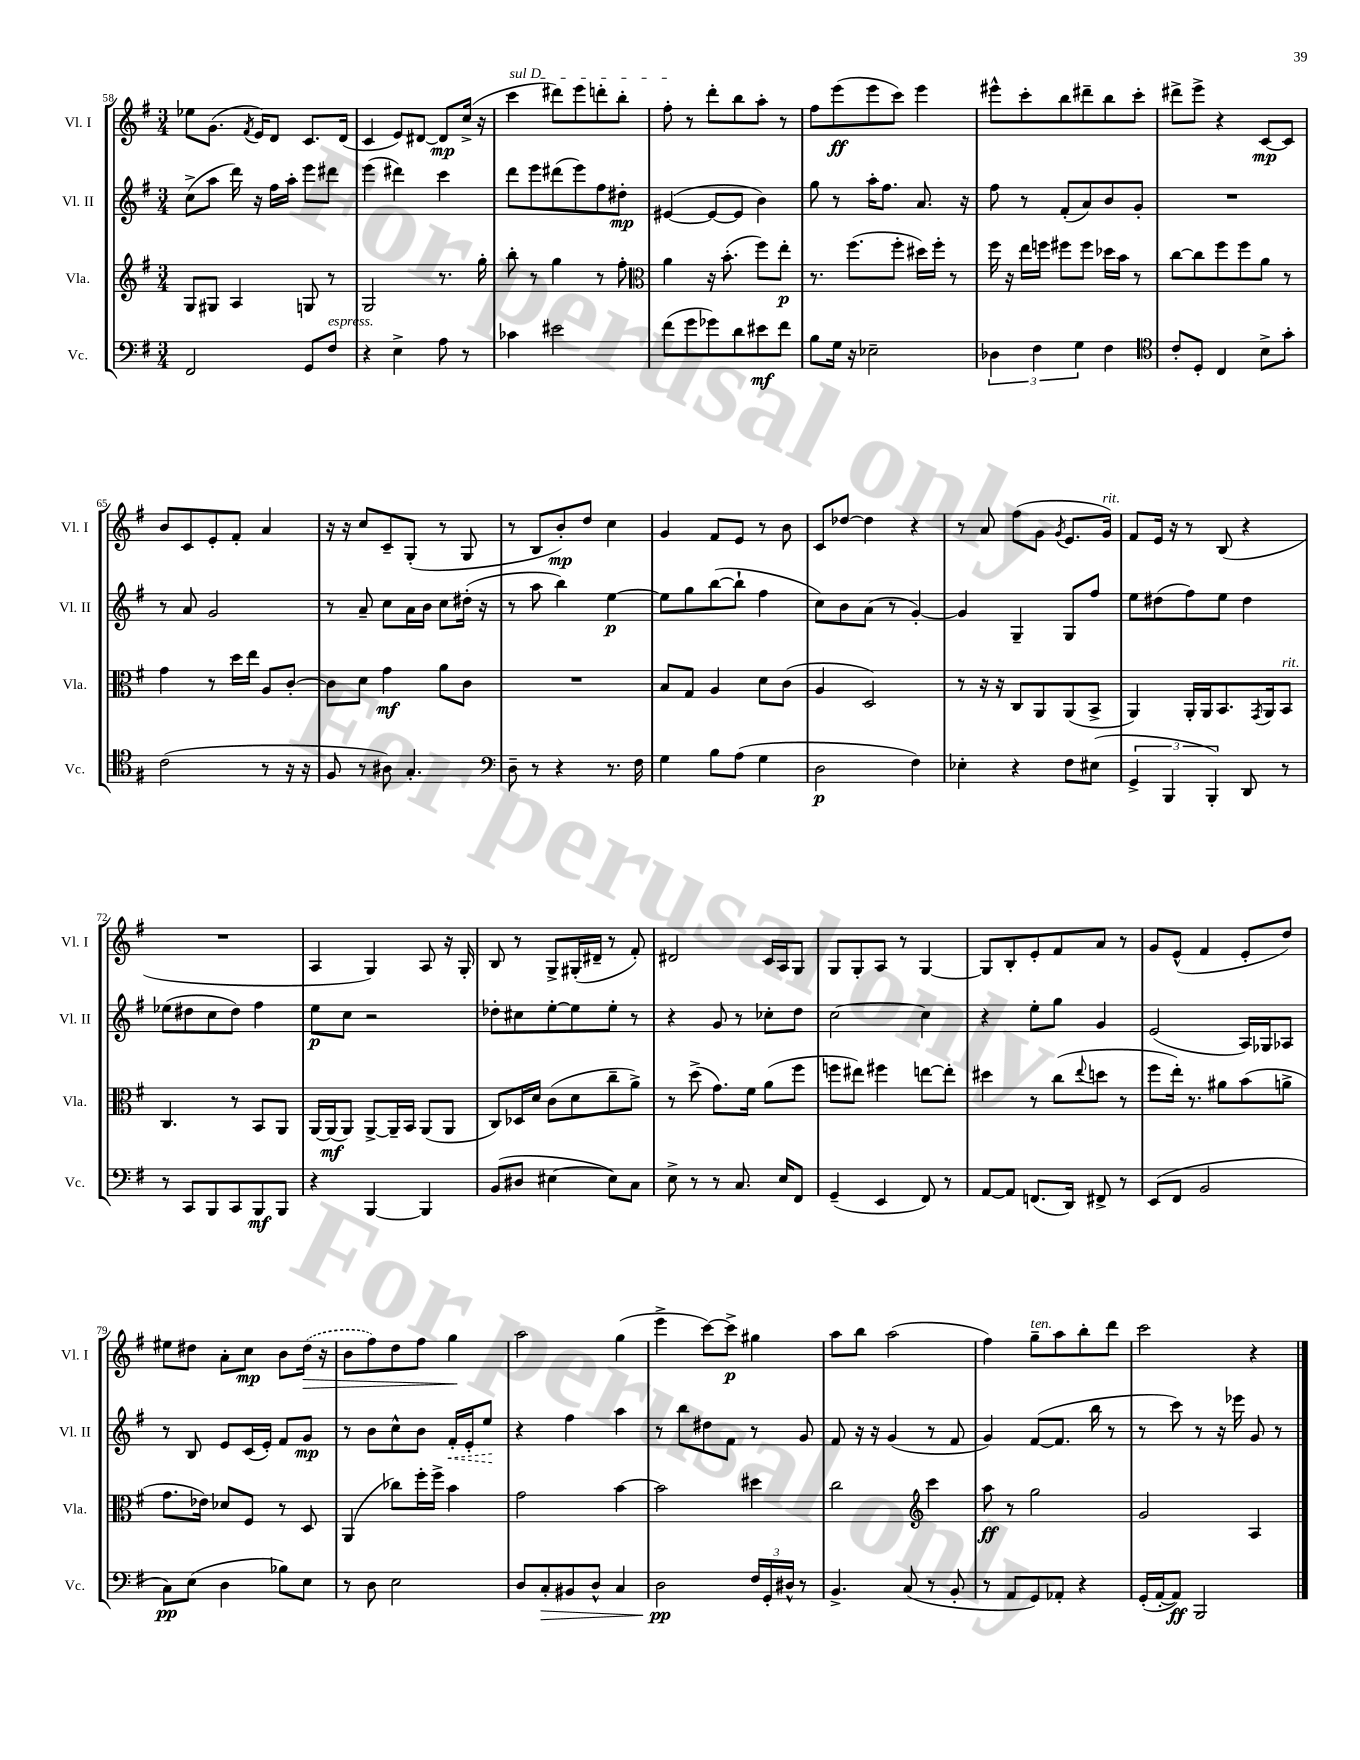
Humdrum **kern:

**kern	**kern	**kern	**kern
*staff4	*staff3	*staff2	*staff1
*clefF4	*clefG2	*clefG2	*clefG2
*k[f#]	*k[f#]	*k[f#]	*k[f#]
*M3/4	*M3/4	*M3/4	*M3/4
2FF#	8G	(8cc^	8ee-
.	8G#	8aa	(8.g
.	4A	16ddd)	.
.	.	.	8qf#
.	.	16r	16e)
.	.	16ff#	8d
.	.	16aa'	.
8GG	8G	8eee	8.c
8F#	8r	8ddd#	.
.	.	.	(16d
=	=	=	=
4r	2G	(4eee	4c
4E^	.	4ddd#)	8e)
.	.	.	[8d#
8A	8.r	4ccc	8d#]
8r	.	.	(16cc^
.	16gg'	.	16r
=	=	=	=
4c-	8bb'	8ddd	4ccc
.	8r	8eee	.
2e#	4gg	(8ddd#	8ddd#)
.	.	8eee)	8eee
.	8r	8ff#	8ddd'
.	8ff#'	8dd#'	8bb'
=	=	=	=
*	*clefC3	*	*
(8f#	4a	([4e#	8ff#'
8g	.	.	8r
8g-)	16r	8e#_	8ddd'
.	(8.b'	.	.
8d	.	8e#]	8bb
8e#	8ff#)	4b)	8aa'
8f#	8ee'	.	8r
=	=	=	=
8B	8.r	8gg	8ff#
16G	.	8r	(8eee
16r	(8.ff#	.	.
2E-~	.	16aa'	8eee
.	.	8.ff#	.
.	8ff#'	.	8ccc)
.	16dd#)	8.a	4eee
.	16ff#'	.	.
.	8r	.	.
.	.	16r	.
=	=	=	=
6D-	16ff#	8ff#	8eee#^^
.	16r	.	.
.	16ee	8r	8ccc'
6F#	.	.	.
.	16ff	.	.
.	8ff#	(8f#'	8bb
6G	.	.	.
.	8ff#	8a)	8ddd#~
4F#	16dd-	8b	8bb
.	16b	.	.
.	8r	8g'	8ccc'
=	=	=	=
*clefC4	*	*	*
8c'	[8cc	2.r	8ddd#^
8D'	8cc]	.	8eee^
4C	8ff#	.	4r
.	8ff#	.	.
8B^	8a	.	[8c
8g'	8r	.	8c]
=	=	=	=
(2c	4g	8r	8b
.	.	8a	8c
.	8r	2g	8e'
.	16dd	.	8f#'
.	16ee	.	.
8r	8A	.	4a
16r	[8c'	.	.
16r	.	.	.
=	=	=	=
8F#	8c]	8r	16r
.	.	.	16r
8r	8d	8a~	8cc
8A#)	4g	8cc	8c~
4.G'	.	16a	(8G'
.	.	16b	.
.	8a	8cc	8r
.	8c	(16dd#'	8G
.	.	16r	.
=	=	=	=
*clefF4	*	*	*
8D~	2.r	8r	8r
8r	.	8aa	8B
4r	.	4bb)	8b')
.	.	.	8dd
8.r	.	[4ee	4cc
16F#	.	.	.
=	=	=	=
4G	8B	8ee]	4g
.	8G	8gg	.
8B	4A	([8bb	8f#
(8A	.	8bb`]	8e
4G	8d	4ff#	8r
.	(8c	.	8b
=	=	=	=
2D	4A	8cc)	8c
.	.	8b	[8dd-
.	2D)	(8a	4dd-]
.	.	8r	.
4F#)	.	[4g')	4r
=	=	=	=
4E-'	8r	4g]	8r
.	16r	.	8a
.	16r	.	.
4r	8C	4G~	(8ff#
.	8AA	.	8g
.	.	.	8qg
8F#	(8AA	8G	8.e
(8E#	8BB^	8ff#	.
.	.	.	16g)
=	=	=	=
6GG^	4AA)	8ee	8f#
.	.	(8dd#	16e
6BBB	.	.	.
.	.	.	16r
.	16AA'	8ff#)	8r
.	16AA	.	.
6BBB')	.	.	.
.	8.BB	8ee	(8B
8DD	.	4dd#	4r
.	8qGG	.	.
.	16AA	.	.
8r	8BB	.	.
=	=	=	=
8r	4.C	(8ee-	2.r
8CC	.	8dd#	.
8BBB	.	8cc	.
8CC	8r	8dd#)	.
8BBB	8BB	4ff#	.
8BBB	8AA	.	.
=	=	=	=
4r	[16AA	8ee	4A
.	(16AA]	.	.
.	8AA)	8cc	.
[4BBB	[8AA^	2r	4G)
.	16AA~]	.	.
.	16BB	.	.
4BBB]	(8AA	.	8A
.	8AA	.	16r
.	.	.	16G'
=	=	=	=
(8BB	8C)	8dd-'	8B
8D#	16D-	8cc#	8r
.	16d	.	.
[4E#	(8c	[8ee'	8G^
.	8d	8ee]	(16G#'
.	.	.	16d#~
8E#])	8cc~	8ee'	8r
8C	8a^)	8r	8f#')
=	=	=	=
8E^	8r	4r	2d#
8r	(8dd^	.	.
8r	8.g)	8g	.
8.C	.	8r	.
.	16f#	.	.
.	(8a	8cc-'	16c
16E	.	.	16A
8FF#	8ff#	8dd	8G
=	=	=	=
(4GG~	8ff	[2cc	8G
.	8ee#)	.	8G'
4EE	4ff#	.	8A
.	.	.	8r
8FF#)	[8ee	4cc]	[4G
8r	8ee']	.	.
=	=	=	=
[8AA	4dd#	4r	8G]
8AA]	.	.	8B'
(8.FF	8r	8ee'	8e'
.	(8cc	8gg	8f#
16DD)	.	.	.
.	8qqee	.	.
8FF#^	8dd	4g	8a
8r	8r	.	8r
=	=	=	=
(8EE	8ff#	(2e	8g
8FF#	16ee')	.	(8e^^
.	8.r	.	.
2BB	.	.	4f#
.	8a#	.	.
.	(8b	16A)	8e'
.	.	16G-	.
.	8a^	8A-	8dd)
=	=	=	=
8C)	8.g	8r	8ee#
(8E	.	8B	8dd#
.	16e-)	.	.
4D	8d-	8e	8a'
.	8F#	(16c	8cc
.	.	16e')	.
8B-)	8r	8f#	8b
8E	8D	8g	(16dd#
.	.	.	16r
=	=	=	=
8r	(4AA	8r	8b
8D	.	8b	8ff#)
2E	8cc-)	8cc^^	8dd
.	16ff#'	8b	8ff#
.	16ff#^	.	.
.	4b	16f#'	4gg
.	.	16e'	.
.	.	8ee	.
=	=	=	=
8D	2g	4r	2aa
8C'	.	.	.
8BB#	.	4ff#	.
8D^^	.	.	.
4C	[4b	4aa	(4gg
=	=	=	=
2D	2b]	8r	4eee^
.	.	8bb	.
.	.	8dd#	[8ccc)
.	.	8f#	8ccc^]
24F#	4dd#	8r	4gg#
24GG'	.	.	.
24D#^^	.	.	.
8r	.	8g	.
=	=	=	=
4.BB^	2cc	8f#	8aa
.	.	16r	8bb
.	.	16r	.
.	.	(4g	(2aa
(8C	.	.	.
*	*clefG2	*	*
8r	4ccc	8r	.
8BB'	.	8f#	.
=	=	=	=
8r	8aa	4g)	4ff#)
8AA	8r	.	.
8GG)	2gg	([8f#	8gg~
8AA-'	.	8.f#]	8aa
4r	.	.	8bb'
.	.	16bb	.
.	.	8r	8ddd
=	=	=	=
(16GG'	2g	8r	2ccc
[16AA'	.	.	.
8AA])	.	8ccc)	.
2BBB	.	8r	.
.	.	16r	.
.	.	16eee-	.
.	4A	8g	4r
.	.	8r	.
==	==	==	==
*-	*-	*-	*-
